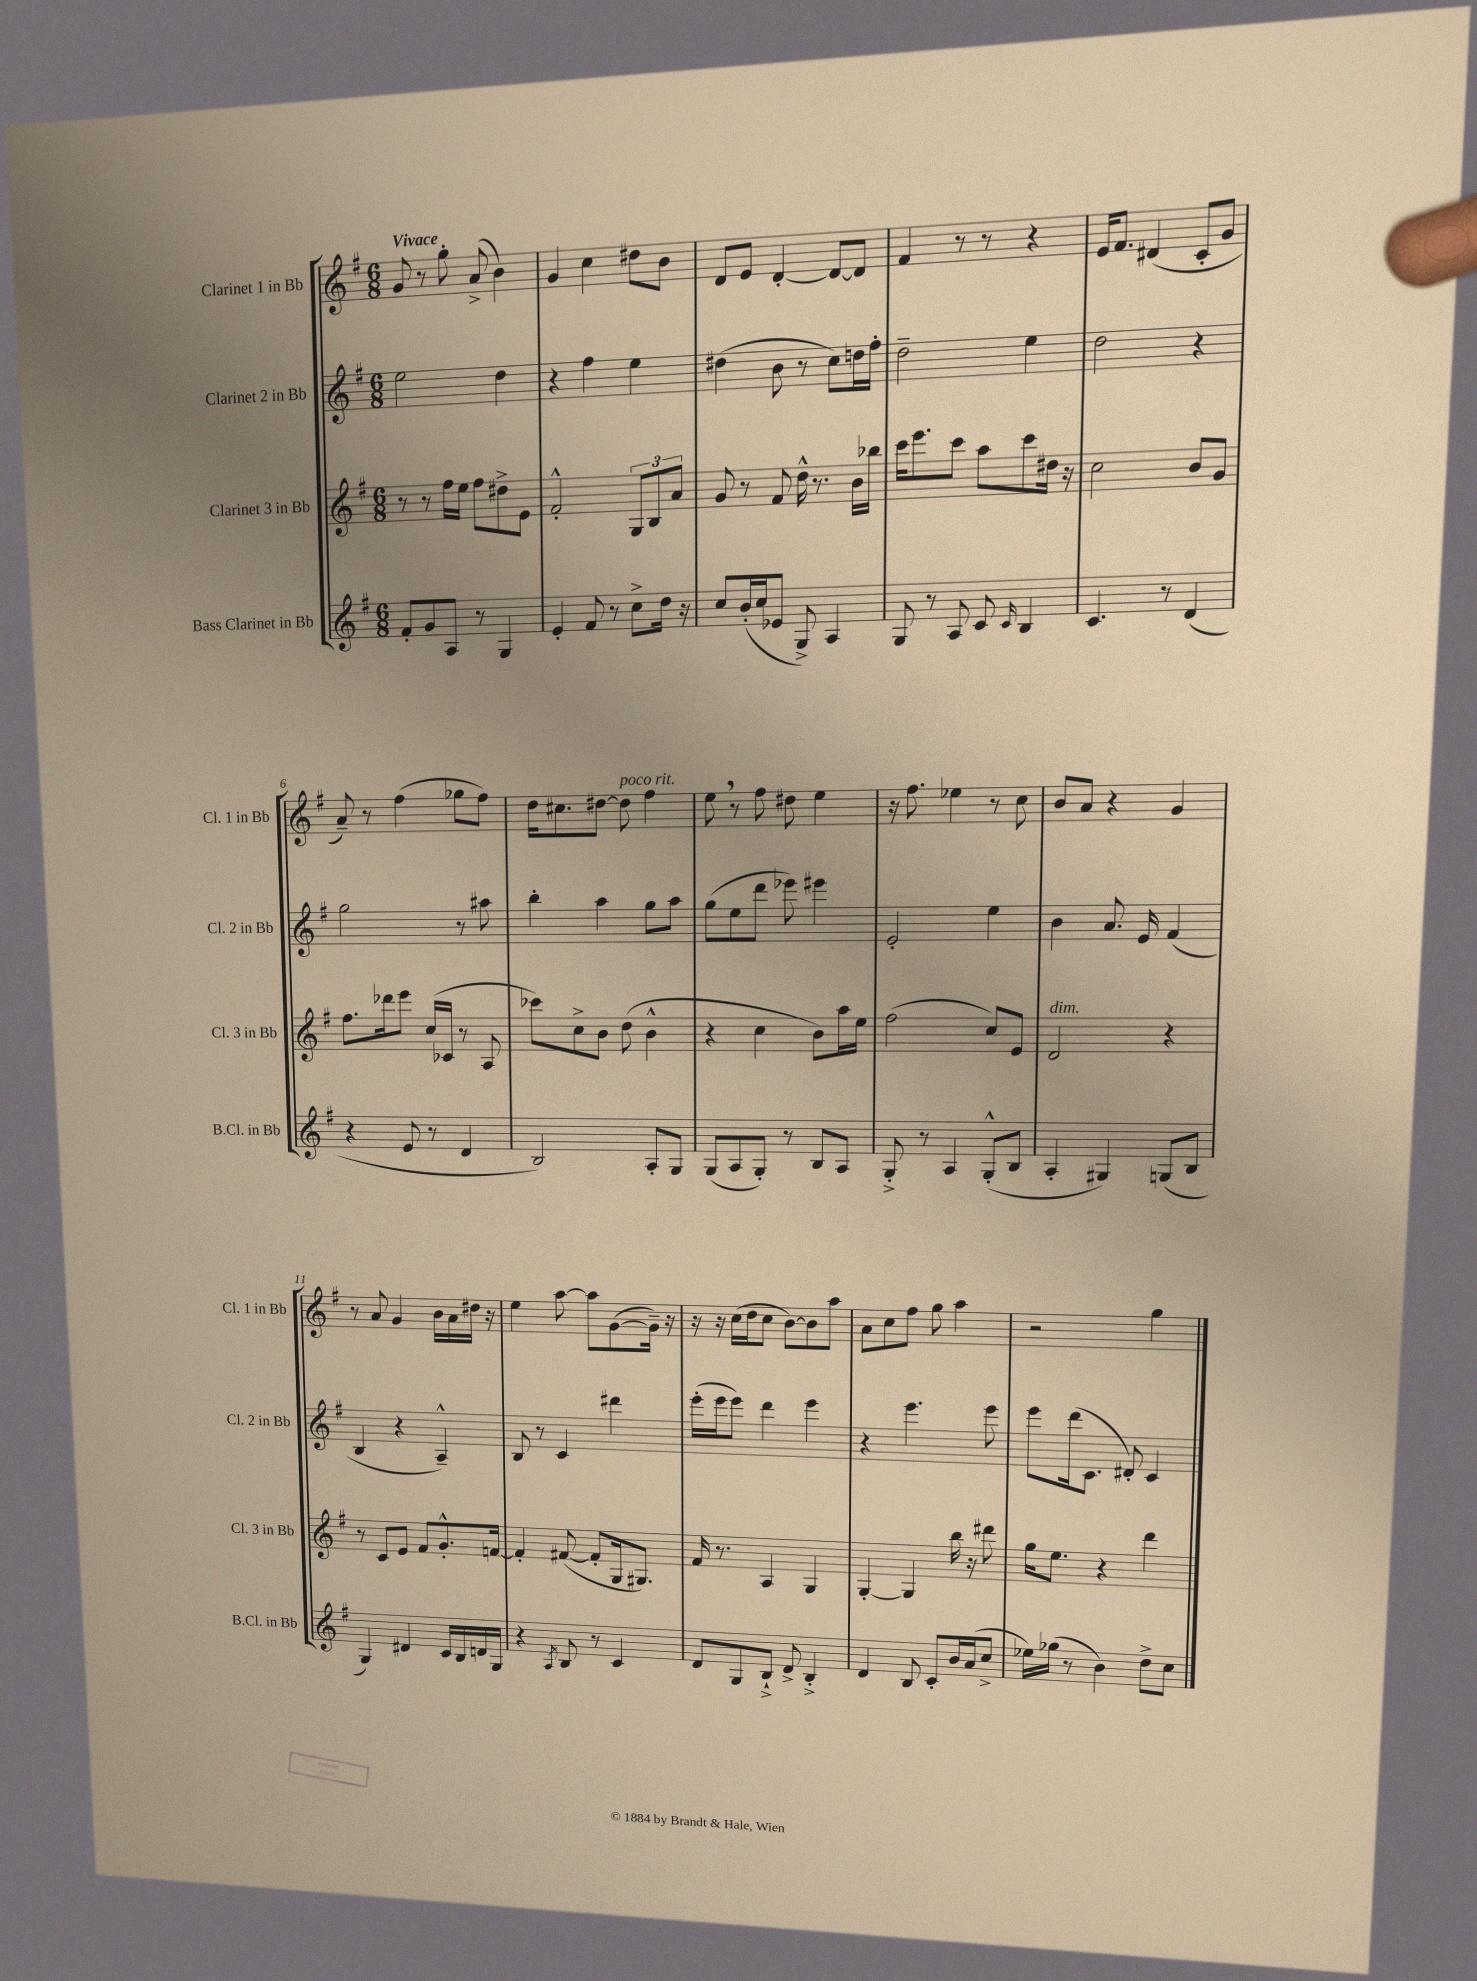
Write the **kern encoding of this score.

**kern	**kern	**kern	**kern
*staff4	*staff3	*staff2	*staff1
*clefG2	*clefG2	*clefG2	*clefG2
*k[f#]	*k[f#]	*k[f#]	*k[f#]
*M6/8	*M6/8	*M6/8	*M6/8
8f#'	8r	2ee	8g
8g	8r	.	8r
8A	16ff#	.	8gg'
.	16ee	.	.
8r	8ff#	.	(8a^
4G	8dd#^	4dd	4b)
.	8e	.	.
=	=	=	=
4e'	2f#'^^	4r	4g
8f#	.	4ff#	4cc
8r	.	.	.
8cc^	12G	4ee	8dd#
.	12B	.	.
16dd	.	.	8b
.	12a	.	.
16r	.	.	.
=	=	=	=
8cc	8g	(4dd#	8d
(16b'	8r	.	8e
16cc	.	.	.
8e-	8f#	8b	[4d'
8G^)	16dd^^	8r	.
.	8.r	.	.
4A	.	8cc)	8d_
.	16b	16dd	8d]
.	16bb-	16ff#'	.
=	=	=	=
8G	16ccc	2dd~	4f#
.	8.eee	.	.
8r	.	.	.
8A	8ccc	.	8r
8c	8aa	.	8r
16qqc	.	.	.
4B	8ccc	4ee	4r
.	16dd#	.	.
.	16r	.	.
=	=	=	=
4.c	2cc	2dd	16e
.	.	.	8.f#
.	.	.	(4d#
8r	.	.	.
(4d	8b	4r	8c'
.	8g	.	8g
=	=	=	=
4r	8.ff#	2gg	8a~)
.	.	.	8r
.	16ddd-	.	.
8e	8eee	.	(4ff#
8r	(16cc	.	.
.	16c-	.	.
4d	8r	8r	8gg-
.	8A	8aa#	8ff#)
=	=	=	=
2B)	8ccc-)	4bb'	16dd
.	.	.	8.cc#
.	8cc^	.	.
.	8b	4aa	[8dd#
.	(8dd	.	8dd#]
8A'	4b^^	8gg	4ff#
8G	.	8aa	.
=	=	=	=
(8G	4r	(8gg	8ee
8A	.	8ee	8r
8G')	4cc	8ddd	8ff#
8r	.	8eee-)	8dd#
8B	8b)	4eee#	4ee
8A	16aa	.	.
.	16ee	.	.
=	=	=	=
8G'^	(2ff#	2e'	16r
.	.	.	8.ff#
8r	.	.	.
4A	.	.	4ee-
(8G'^^	8cc)	4ee	8r
8B	8e	.	8cc
=	=	=	=
4A'	2d	4b	8b
.	.	.	8a
4G#)	.	8.a	4r
.	.	16e	.
(8G	4r	(4f#	4g
8B	.	.	.
=	=	=	=
4G)	8r	4B	8r
.	8c	.	8a
4d#	8e	4r	4g
.	8f#	.	.
16c	8.g'^^	4A~^^)	16b
16B	.	.	16a
16d	.	.	16dd#
16G	[16f	.	16r
=	=	=	=
4r	4f']	8B	4ee
.	.	8r	.
8qA	.	.	.
8B	([8f#	4c	[8aa
8r	8f#']	.	8aa]
4c	16G	4ddd#	([8g
.	8.G#)	.	.
.	.	.	16g~])
.	.	.	16r
=	=	=	=
8d	16f#	(16eee'	16r
.	8.r	16eee	16r
8G	.	8eee)	(16cc
.	.	.	16dd
8B`^	4A	4ddd	8cc
8d^	.	.	[8b)
4B'^	4G	4eee	8b]
.	.	.	8aa
=	=	=	=
4d	[4G'	4r	8a
.	.	.	8cc
8B	4G]	4.eee	8ff#
8c'	.	.	8gg
16b	16bb	.	4aa
(16a	16r	.	.
8cc^	8ddd#	8eee	.
=	=	=	=
16ee-)	16gg	8eee	2r
(16gg-	8.ee	.	.
8r	.	(16ddd	.
.	.	8.c	.
4b)	4r	.	.
.	.	8d#')	.
8dd^	4ddd	4c	4gg
8cc	.	.	.
==	==	==	==
*-	*-	*-	*-
